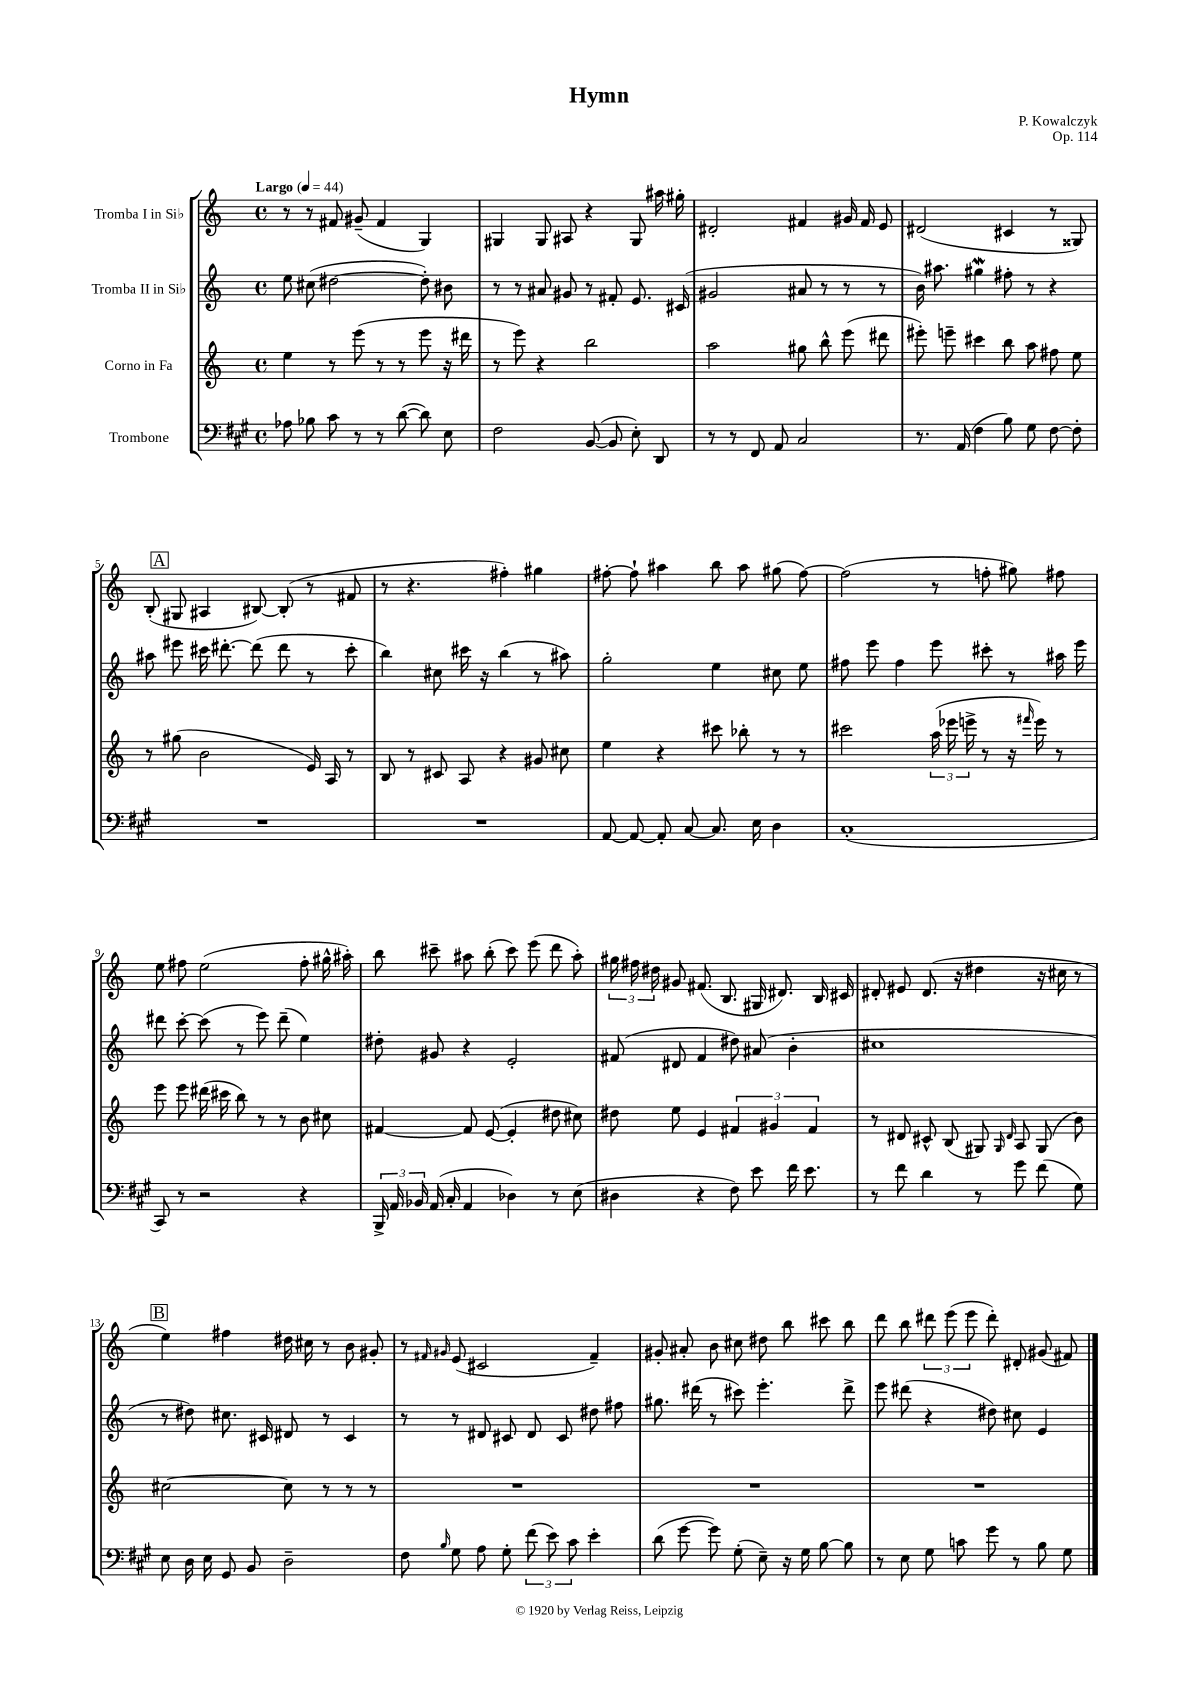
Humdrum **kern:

**kern	**kern	**kern	**kern
*part4	*part3	*part2	*part1
*staff4	*staff3	*staff2	*staff1
*I"Trombone	*I"Corno in Fa	*I"Tromba II in Si♭	*I"Tromba I in Si♭
*clefF4	*clefG2	*clefG2	*clefG2
*k[f#c#g#]	*k[]	*k[]	*k[]
*M4/4	*M4/4	*M4/4	*M4/4
*met(c)	*met(c)	*met(c)	*met(c)
*MM44	*MM44	*MM44	*MM44
=1	=1	=1	=1
!	!	!	!LO:TX:a:B:t=Largo
8A-X\	4ee\	8ee\	8r
8B-X\	.	(8cc#X\	8r
8c#\	8r	[2dd#X\	8f#X/
8r	(8eee\	.	(8g#X~/
8r	8r	.	4f#/
([8d\	8r	.	.
8d\])	8eee\	8dd#'\])	4G/)
8E\	16r	8b#X\	.
.	16ddd#X\	.	.
=2	=2	=2	=2
2F#\	8r	8r	4G#X/
.	8eee\)	8r	.
.	4r	8a#X/	8G#/
.	.	8g#X/	8A#X/
([8BB/	2bb\	8r	4r
8BB/]	.	8f#X'/	.
8E'\)	.	8.e/	8G#/
8DD/	.	.	16aa#X\
.	.	(16c#X/	16gg#X'\
=3	=3	=3	=3
8r	2aa\	2g#X/	2d#X'/
8r	.	.	.
8FF#/	.	.	.
8AA/	.	.	.
2C#/	8gg#X\	8a#X/	4f#X/
.	8bb^^\	8r	.
.	(8eee\	8r	16g#X/
.	.	.	16f#/
.	8ddd#X\	8r	8e/
=4	=4	=4	=4
8.r	8eee#X'\)	16b\)	(2d#X/
.	.	8.aa#X\	.
.	8eeen~\	.	.
(16AA/	.	.	.
4F#\	4ccc#X\	4gg#XW\	.
8B\)	8bb\	8ff#X'\	4c#X/
8G#\	8aa\	8r	.
[8F#\	8ff#X\	4r	8r
8F#'\]	8ee\	.	8G##X/)
!!LO:LB:g=z
!!LO:REH:place=s1:t=A
=5	=5	=5	=5
1r	8r	8aa#X\	(8B'/
.	(8gg#X\	8eee#X\	8G#X/
.	2b\	16ccc#X\	4A#X/
.	.	[8.ddd#X'\	.
.	.	(8ddd#\]	[8B#X/)
.	.	8ddd#\	(8B#'/]
.	16e/)	8r	8r
.	16A/	.	.
.	8r	8ccc#'\	8f#X/
=6	=6	=6	=6
1r	8B/	4bb\)	8r
.	8r	.	4.r
.	8c#X/	8cc#X\	.
.	8A/	16ccc#X\	.
.	.	16r	.
.	4r	(4bb\	4ff#X'\)
.	8g#X/	8r	4gg#X\
.	8cc#X\	8aa#X\)	.
=7	=7	=7	=7
[8AA/	4ee\	2gg'\	[8ff#X'\
8AA/_	.	.	8ff#`\]
8AA'/]	4r	.	4aa#X\
[8C#/	.	.	.
8.C#/]	8ccc#X\	4ee\	8bb\
.	8bb-X'\	.	8aa#\
16E\	.	.	.
4D\	8r	8cc#X\	(8gg#X\
.	8r	8ee\	[8ff#\)
=8	=8	=8	=8
(1C#'	2ccc#X\	8ff#X\	(2ff#\]
.	.	8eee\	.
.	.	4ff#\	.
.	(24aa\	8eee\	8r
.	24eee-X\	.	.
.	24eeen^\	.	.
.	8r	8ccc#X'\	8ffn'\
.	16r	8r	8gg#X\)
.	16qqfff#X/	.	.
.	16eee\)	.	.
.	8r	16aa#X\	8ff#X\
.	.	16eee\	.
!!LO:LB:g=z
=9	=9	=9	=9
8CC#/)	8eee\	8ddd#X\	8ee\
8r	8eee\	[8ccc'\	8ff#X\
2r	(16ddd#X\	(8ccc\]	(2ee\
.	16ccc#X\	.	.
.	8bb\)	8r	.
.	8r	8eee\)	.
.	8r	(8ddd#~\	.
4r	8b\	4ee\)	8ff#'\
.	8cc#X\	.	16gg#X^^\
.	.	.	16aa#X'\)
=10	=10	=10	=10
24BBB^/	[4f#X/	8dd#X'\	8bb\
24AA/	.	.	.
24BB-X/	.	.	.
(16AA/	.	8g#X/	8ccc#X~\
16C#'/	.	.	.
4AA/	8f#/]	4r	8aa#X\
.	([8e/	.	(8bb'\
4D-X\)	4e'/]	2e'/	8ccc#\)
.	.	.	(8eee\
8r	8dd#X\	.	8ddd\
(8E\	8cc#X\)	.	8aa#'\)
=11	=11	=11	=11
4D#X\	8dd#X\	(8f#X/	24gg#X\
.	.	.	24ff#X\
.	.	.	24dd#X\
.	8ee\	8d#X/	8g#X/
4r	4e/	4f#/	(8.f#X/
.	.	.	8.B/
8F#\)	6f#X/	8dd#X\)	.
8e\	.	(8a#X/	16G#X/
.	6g#X/	.	.
.	.	.	8.d#X/)
16f#\	.	4b'\	.
8.e\	.	.	.
.	6f#/	.	.
.	.	.	16B/
.	.	.	16c#X/
=12	=12	=12	=12
8r	8r	1cc#X	8d#X'/
8f#\	8d#X/	.	8e#X/
4d\	8c#X^^/	.	(8.d#/
.	(8B/	.	.
.	.	.	16r
8r	8G#X/)	.	4dd#X\
.	16qqG#/	.	.
.	16qqd#/	.	.
8g#\	8A/	.	.
(8f#\	(8G#/	.	16r
.	.	.	16cc#X\
8G#\)	8b\)	.	8r
!!LO:LB:g=z
!!LO:REH:place=s1:t=B
=13	=13	=13	=13
8E\	[2cc#X\	8r	4ee\)
16D\	.	8dd#X\)	.
16E\	.	.	.
8GG#/	.	8.cc#X\	4ff#X\
8BB/	.	.	.
.	.	16c#X/	.
2D~\	8cc#\]	8d#X/	16dd#X\
.	.	.	16cc#X\
.	8r	8r	8r
.	8r	4c#/	8b\
.	8r	.	8g#X'/
=14	=14	=14	=14
8F#\	1r	8r	8r
.	.	.	16qqf#X/
16qqB/	.	.	16qqg#X/
8G#\	.	8r	(8e/
8A\	.	8d#X/	2c#X/
8G#'\	.	8c#X/	.
(12f#\	.	8d#/	.
12e\)	.	.	.
.	.	8c#/	.
12c#\	.	.	.
4e'\	.	8dd#X\	4f#~/)
.	.	8ff#X\	.
=15	=15	=15	=15
(8d\	1r	8.gg#X\	8g#X'/
[8g#\	.	.	8a#X'/
.	.	(16ddd#X\	.
8g#\])	.	8r	8b\
(8G#'\	.	8ccc#X\)	8cc#X\
8E~\)	.	4.eee'\	8dd#X\
16r	.	.	8bb\
16G#\	.	.	.
[8B\	.	.	8ccc#X\
8B\]	.	8ddd#^\	8bb\
=16	=16	=16	=16
8r	1r	8eee\	8ddd\
8E\	.	(8ddd#X\	8bb\
8G#\	.	4r	12ddd#X\
.	.	.	(12eee\
8cn\	.	.	.
.	.	.	12eee\
8g#\	.	8dd#X\)	8ddd#'\)
8r	.	8cc#X\	8d#X'/
8B\	.	4e/	(8g#X/
8G#\	.	.	8f#X/)
==	==	==	==
*-	*-	*-	*-
